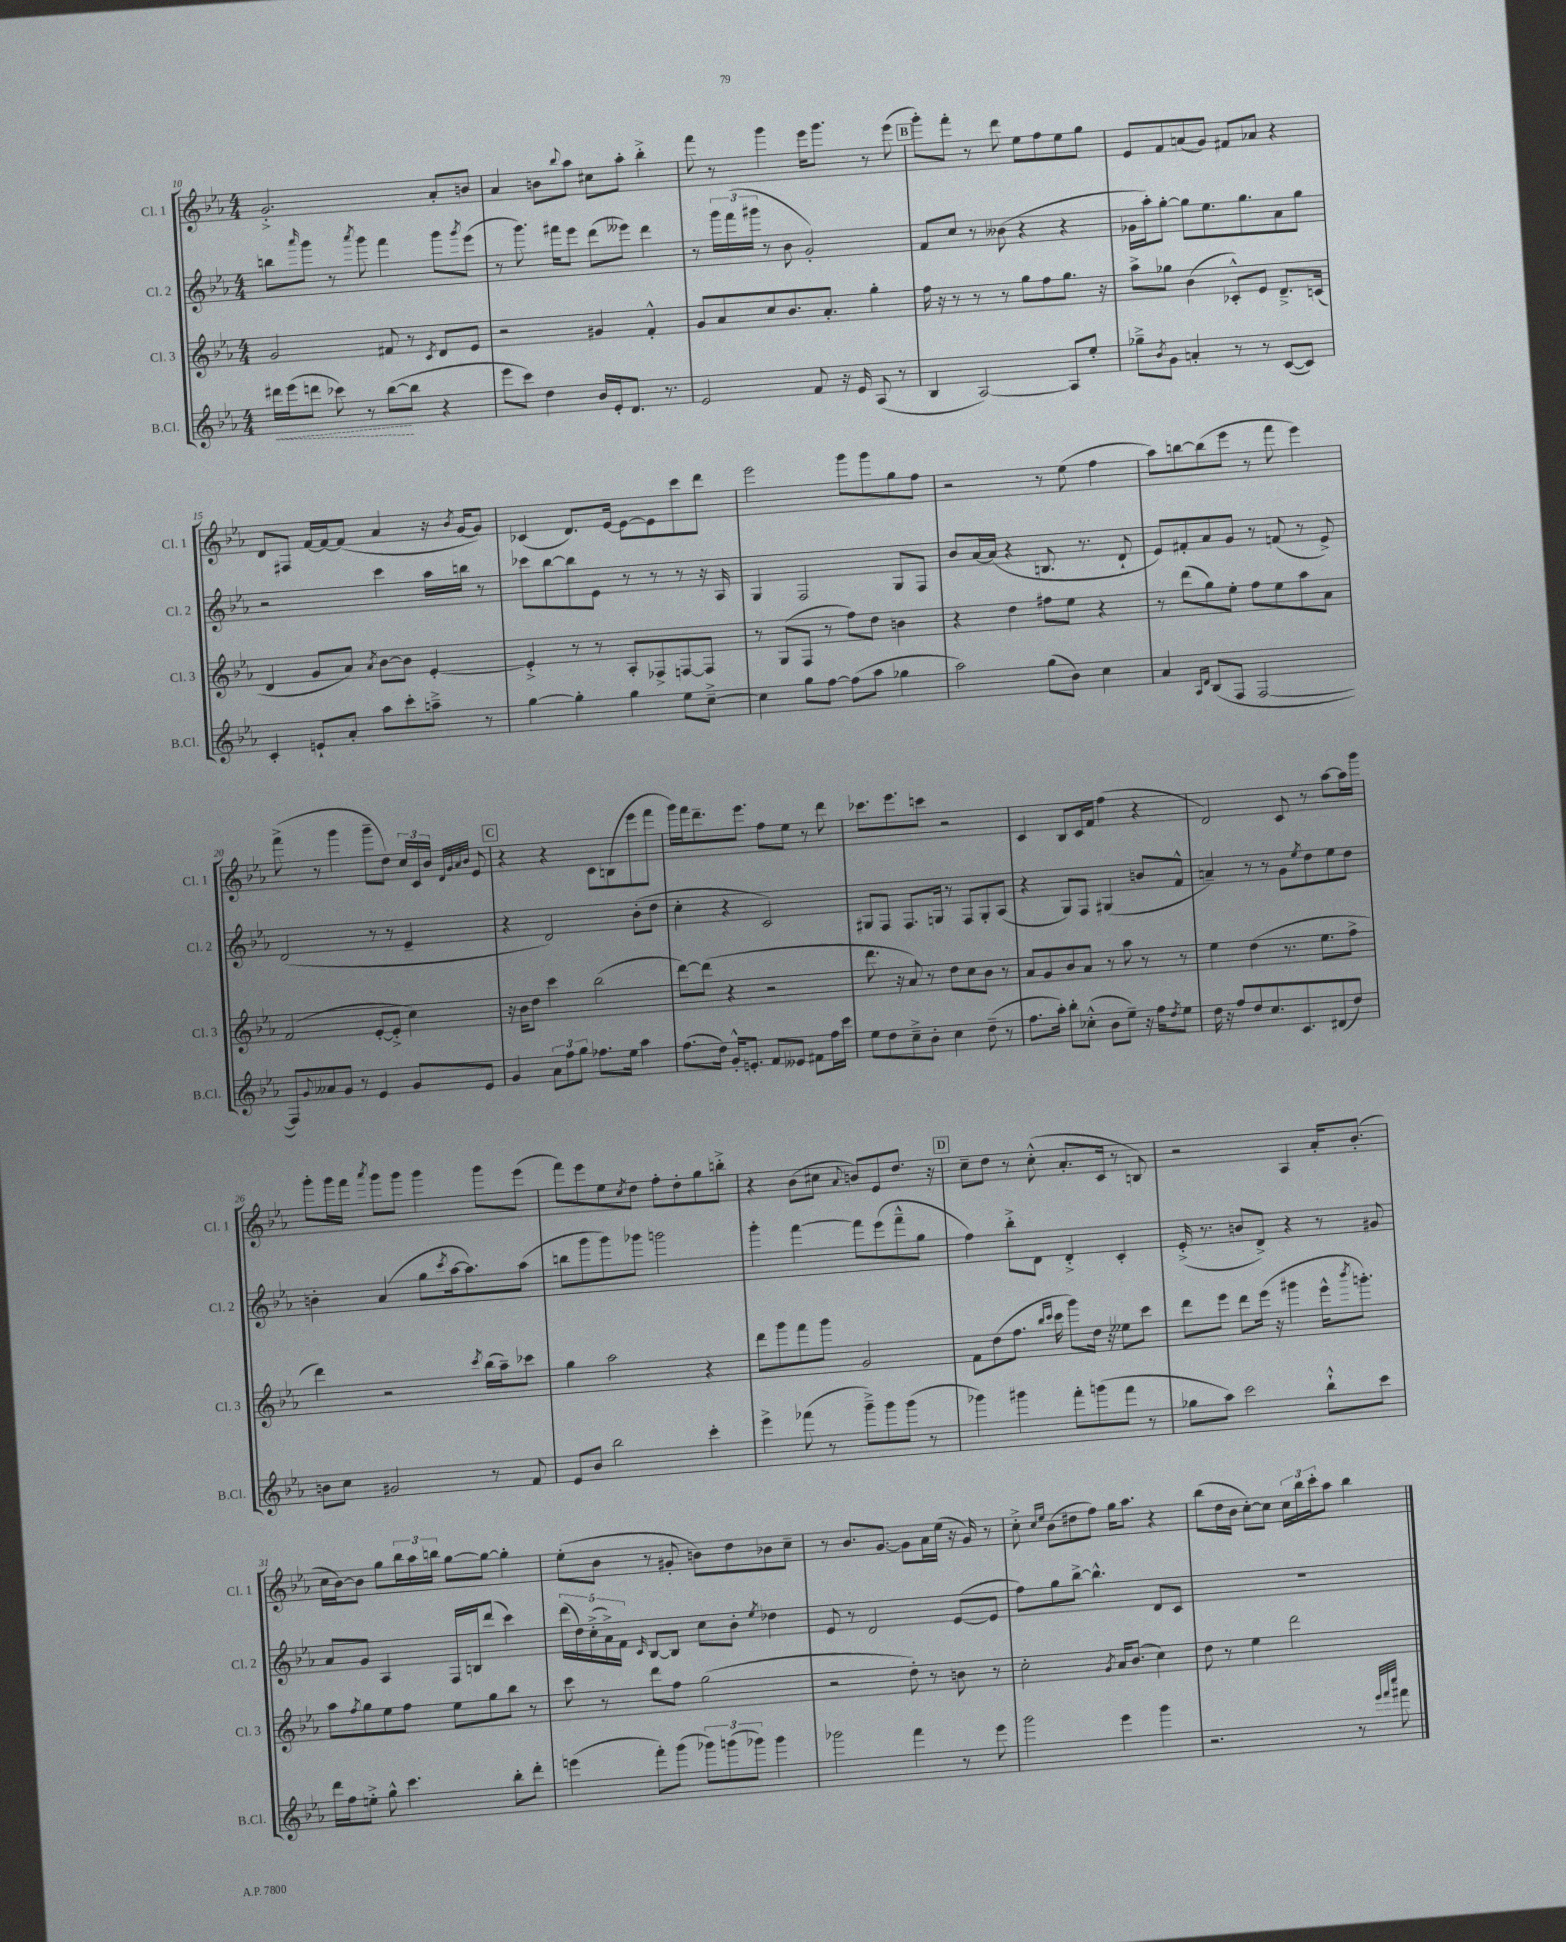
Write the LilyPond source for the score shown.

<<
\new StaffGroup <<
\new Staff = "s0" \with { instrumentName = "Cl. 1" shortInstrumentName = "Cl. 1" } {
    \clef treble \key ees \major \numericTimeSignature \time 4/4
    g'2.-.-> aes'8-. b'8 |
    aes'4 b'8 \appoggiatura { bes''8 } aes''8 cis''8 aes''8-. bes''4-.-> |
    f'''8 r8 g'''4 ees'''16 g'''8. r8 ees'''8( |
    \mark \markup { \box "B" } g'''8-.) f'''8-. r8 d'''8 ees''8 f''8 ees''8 g''8 |
    ees'8 f'8 a'8( g'8) fis'8 aes'8 r4 |
    d'8 fis8 f'16~ f'16~ f'8( aes'4 r16 \acciaccatura { bes'8 } g'16~ g'8) |
    ces'4( d'8.) ees'16~ ees'8~ ees'8 c'''8 d'''8 |
    ees'''2 g'''8 g'''8 g''8 f''8 |
    r2 r8 ees''8( f''4 |
    aes''8) b''8~ b''8( ees'''8 r8 f'''8 ees'''4) |
    f'''8->( r8 g'''4 g'''8-- d''8) \tuplet 3/2 { c''16 c'16 bes'16 } \grace { d'32 g'32 aes'32 bes'32 } ees'8 |
    \mark \markup { \box "C" } r4 r4 c'8 b8( ees'''8 f'''8 |
    g'''16) f'''16 d'''8.-- ees'''8. f''8 ees''8 r8 d'''8 |
    ces'''8. ees'''8. c'''8 r2 |
    c'4 bes8 c'16 f'16 f''4( r4 |
    d'2) c'8 r8 aes''8~ aes''16 g'''16 |
    g'''8-. g'''16 f'''16 \acciaccatura { aes'''8 } g'''8 g'''8 g'''4 g'''8 ees'''8( |
    f'''8) ees'''8 ees''8 \acciaccatura { c''8 } d''8 f''8-. d''8-. g''8 b''8-.-> |
    r4 bes'8( cis''8 \appoggiatura { aes'8 } b'8) ees'8 d''8. r16 |
    \mark \markup { \box "D" } c''8-- d''8 r8 c''8-.-^( aes'8.-. c'16 r8 b8) |
    r2 aes4 aes'16-. bes'8.-.( |
    c''16 bes'16~) bes'8 g''8 \tuplet 3/2 { bes''16 aes''16 b''16 } g''8~ g''8~ g''4-. |
    ees''8-.( bes'8 r8 gis'8-. b'8) d''8 bes'8 c''8-- |
    r8 bes'8. g'8.~ g'8 aes'16 ees''16( r16 g'16) r8 |
    c''8-.-> \grace { c''16 ees''16 } bes'8( dis''8 f''8) g''16 aes''8. r4 |
    bes''8( d''16 bes'16 c''8~-.) c''8 \tuplet 3/2 { c''16 bes''16 c'''16-. } aes''8 bes''4 \bar "|." |
}
\new Staff = "s1" \with { instrumentName = "Cl. 2" shortInstrumentName = "Cl. 2" } {
    \clef treble \key ees \major \numericTimeSignature \time 4/4
    b''8 \grace { aes'''16 } g'''8 r8 \acciaccatura { aes'''8 } g'''8 f'''4 g'''8 \acciaccatura { g'''8 } ees'''8( |
    r8 g'''8.) fis'''16 ees'''8 d'''8( eeses'''8) d'''4 |
    r8 \tuplet 3/2 { g'''16 f'''16( gis'''16 } r8 bes'8 g'2-.) |
    \mark \markup { \box "B" } f'8 c''8 r8 beses'8( r4 r4 |
    ges'16 aes''16-.) g''8~-. g''8 ees''8. g''8. aes'8 g''8 |
    r2 c'''4 aes''16 b''16 r8 |
    ces'''8 bes''8~ bes''8 ees'8 r8 r8 r8 r16 aes16 |
    g4 f2 g8 f8 |
    bes'8 aes'16~ aes'16( r4 b8. r8. d'8-! |
    ees'8) fis'8-. aes'8 g'8 r8 f'8( r8 ees'8->) |
    d'2( r8 r8 ees'4-- |
    \mark \markup { \box "C" } r4 d'2) bes'8-.( d''8 |
    c''4-. r4 c'2) |
    gis8 f8 f8. g16 r8 f8 g8-. aes8( |
    r4 g8) f8 gis4( b'8 f'8-^ |
    a'4--) r8 r8 g'8 \acciaccatura { ees''8 } d''8 ees''8 d''8 |
    b'4-. aes'4( g''8 \acciaccatura { c'''8 } aes''16~ aes''8.) aes''8( |
    b''8 g'''8 g'''8) ges'''8 g'''2 |
    g'''4-. f'''4~ f'''8 ees'''8( f'''8---^ g''8 |
    \mark \markup { \box "D" } f''4) bes''8-.-> d'8 d'4-.-> c'4-. |
    ees'16-.->( r8. b'8 d'8->) r4 r8 gis'8 |
    aes'8 g'8 aes4 f16 b16 d'''8( c'''4) |
    \tuplet 5/4 { d'''16( d''16) c''16-.->( aes'16->) f'16 } \grace { c'16 } bes8~ bes8 c''8 bes'8-. \acciaccatura { ees''8 } des''4 |
    ees'8 r8 d'2 ees'8~( ees'8 |
    f''8) g''8 bes''8~-> bes''4.-^ d'8 c'8 |
    R1 \bar "|." |
}
\new Staff = "s2" \with { instrumentName = "Cl. 3" shortInstrumentName = "Cl. 3" } {
    \clef treble \key ees \major \numericTimeSignature \time 4/4
    g'2 fis'8 r8 \acciaccatura { c'8 } d'8 ees'8 |
    r2 gis'4 f'4-.-^ |
    g'8 aes'8 c''8 bes'8. aes'8.-. g''4-. |
    \mark \markup { \box "B" } f''16 r16 r8 r8 r8 g''8 f''8 g''8. r16 |
    aes''8-> ges''8 bes'4( ces'8-.-^) ees'8 d'8.---> c'16( |
    d'4 g'8 aes'8) \acciaccatura { aes'8 } bes'8~ bes'8 ees'4~-. |
    ees'4-.-> r8 r8 aes8-. fes8-> f8~ f8 |
    r8 g8( f8 r8 f''8) d''8 b'4 |
    r4 d''4 fis''8 ees''8 r4 |
    r8 d'''8( g''8) ees''8-. f''8 ees''8 aes''8 aes'8 |
    f'2( ees'8~-. ees'8-.-> c''4) |
    \mark \markup { \box "C" } r16 bes'16 d''8 c'''4 bes''2( |
    d'''8~) d'''8( r4 r2 |
    d'''8. r16 aes'8) r8 d''8 c''8 bes'8 r8 |
    aes'8 g'8 bes'8 aes'8 r8 aes''8 r8 r8 |
    ees''4 d''4( r8. ees''8. f''8-> |
    d'''4) r2 \acciaccatura { c'''8 } bes''16( aes''16--) ces'''8 |
    g''4 aes''2 r4 |
    d'''8 g'''8 f'''8 g'''8 g'2 |
    \mark \markup { \box "D" } f'8 d''8( f''8. \grace { bes''16 c'''16 } c'''16 g'''8) d''16 r16 eeses''8 c'''8 |
    d'''8 ees'''8 d'''8 ees'''16( r16 gis'''4 ees'''16-^ \acciaccatura { bes'''8 } g'''8.-.) |
    aes''8 \acciaccatura { f''8 } g''8 ees''8 f''8 ees''8 g''8 bes''8 r8 |
    c'''8 r8 d'''8 f''8 g''2( |
    r2 d''8-.) r8 b'8 r8 |
    c''2-. \acciaccatura { g'8 } aes'16 bes'8.( c''4) |
    d''8 r8 ees''4 d'''2 \bar "|." |
}
\new Staff = "s3" \with { instrumentName = "B.Cl." shortInstrumentName = "B.Cl." } {
    \clef treble \key ees \major \numericTimeSignature \time 4/4
    \once \override Hairpin.style = #'dashed-line dis'''16\< ees'''16( d'''8 ces'''8) r8 bes''8~\!( bes''8 r4 |
    ees'''8 c'''8) d''4 bes'16 ees'16-. d'8. r8. |
    ees'2 f'8 r16 ees'16 aes8( r8 |
    \mark \markup { \box "B" } bes4 aes2~) aes8 ees''8-. |
    ges''8---> \acciaccatura { bes'8 } g'8 a'4-. r8 r8 c'8~( c'8) |
    c'4-. e'8-! aes'8-. aes''8 c'''8-. a''8---> r8 |
    g''4~ g''4-. g''4 ees''8 c''8~---> |
    c''4 g''8 f''8~ f''8( aes''8 ges''4 |
    aes''2) g''8( bes'8) c''4 |
    aes'4 \grace { aes16 d'16 } bes8( f8 f2~ |
    f8) \appoggiatura { g'8 } aeses'8 g'8 r8 ees'4 g'8 ees'8 |
    \mark \markup { \box "C" } g'4 \tuplet 3/2 { aes'8 f''8 g''8 } fes''8. ees''16 aes''4 |
    f''8.( d''16) g'16-.-^ e'8.-. f'8 eeses'8 fis'8 f''16 c'''16 |
    ees''8 d''8 c''8---> bes'8-. c''4 d''8--( r8 |
    f''8. aes''16-.) bes''8-. ces''8-.-^( bes'8 ees''8--) r16 f''16 \acciaccatura { d''8 } ees''8 |
    d''16 r16 f''8 d''8 c''8. c'8. dis'8( d''8) |
    b'8 c''8 gis'2 r8 f'8 |
    ees'8 bes'8 bes''2 c'''4-. |
    ees'''4-> fes'''8( r8 g'''8--->) g'''8 g'''8( r8 |
    \mark \markup { \box "D" } ges'''4) gis'''4 f'''8-. g'''8( f'''8 r8 |
    ges''8 aes''8) c'''2 bes''8-!-^ c'''8 |
    d'''16 f''16 e''8-.-> g''8-^ c'''4. bes''8-. d'''8-. |
    e'''4( f'''8-.) g'''8( \tuplet 3/2 { ges'''8) g'''8( ges'''8) } ges'''4 |
    ges'''2 f'''4 r8 ees'''8 |
    g'''2 ees'''4 g'''4 |
    r2. r8 \grace { ees'''32 f'''32 c''''32 } fis'''8 \bar "|." |
}
>>
>>
\layout { \context { \Score currentBarNumber = #10 } }
